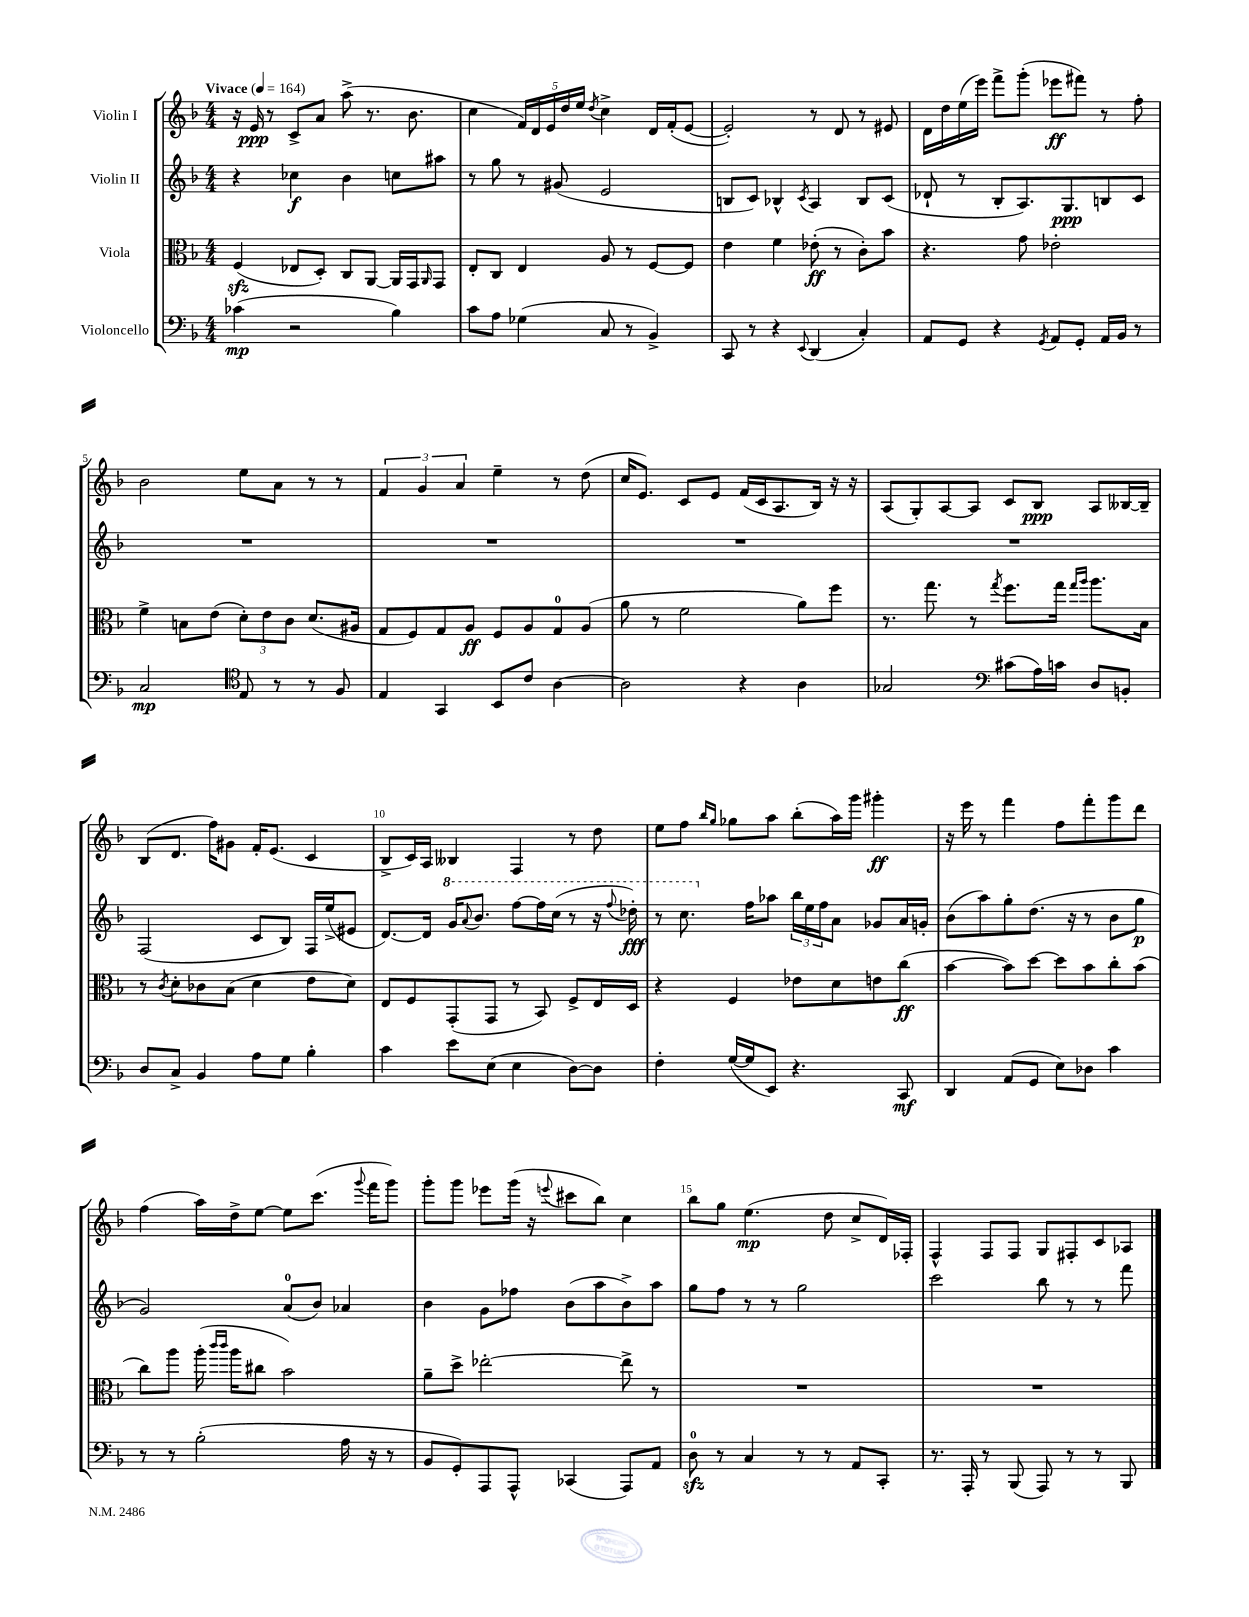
<<
\new StaffGroup <<
\new Staff = "s0" \with { instrumentName = "Violin I" } {
    \clef treble \key f \major \numericTimeSignature \time 4/4 \tempo "Vivace" 4 = 164
    r16 e'16\ppp r8 c'8-> a'8 a''8->( r8. bes'8. |
    c''4 \tuplet 5/4 { f'16) d'16 e'16 d''16 e''16 } \acciaccatura { d''8 } c''4-> d'16 f'16-.( e'8~ |
    e'2-.) r8 d'8 r8 eis'8 |
    d'16 d''16 e''16( e'''16) f'''8-> g'''8-.( ees'''8\ff fis'''8) r8 f''8-. |
    bes'2 e''8 a'8 r8 r8 |
    \tuplet 3/2 { f'4 g'4 a'4 } e''4-- r8 d''8( |
    c''16 e'8.) c'8 e'8 f'16( c'16 a8. bes16) r16 r16 |
    a8( g8-.) a8~ a8 c'8 bes8\ppp a8 beses16~ beses16-- |
    bes8( d'8. f''16) gis'8 f'16-. e'8.( c'4 |
    bes8-> c'16) a16 beses4 f4 r8 d''8 |
    e''8 f''8 \grace { bes''16 g''16 } ges''8 a''8 bes''8-.( a''16) g'''16 gis'''4-.\ff |
    r16 e'''16 r8 f'''4 f''8 f'''8-. g'''8 d'''8 |
    f''4( a''16) d''16-> e''8~ e''8 c'''8.( \appoggiatura { g'''8 } f'''16 g'''8) |
    g'''8-. g'''8 ees'''8 g'''16( r16 \appoggiatura { e'''8 } cis'''8 bes''8) c''4 |
    bes''8 g''8 e''4.\mp( d''8 c''8-> d'16) fes16-. |
    f4-^ f8 f8 g8 fis8-. c'8 aes8 \bar "|." |
}
\new Staff = "s1" \with { instrumentName = "Violin II" } {
    \clef treble \key f \major \numericTimeSignature \time 4/4
    r4 ces''4\f bes'4 c''8 ais''8 |
    r8 g''8 r8 gis'8( e'2 |
    b8 c'8) bes4-^ \acciaccatura { c'8 } a4 bes8 c'8( |
    des'8-! r8 bes8-. a8.) g8.\ppp b8 c'8 |
    R1 |
    R1 |
    R1 |
    R1 |
    f2( c'8 bes8) f16 e''16->( eis'8 |
    d'8.~) d'16 \ottava #1 g''16 \appoggiatura { a''8 } bes''8. f'''8~ f'''16 c'''16( r8 r16 \appoggiatura { f'''8 } des'''16-.\fff) |
    r8 c'''8. \ottava #0 f''16 aes''8 \tuplet 3/2 { bes''16 e''16 f''16 } a'8 ges'8 a'16 g'16-. |
    bes'8( a''8) g''8-. d''8.( r16 r8 bes'8 g''8\p |
    g'2) a'8-0( bes'8) aes'4 |
    bes'4 g'8 fes''8 bes'8( a''8 bes'8->) a''8 |
    g''8 f''8 r8 r8 g''2 |
    c'''2 bes''8 r8 r8 f'''8 \bar "|." |
}
\new Staff = "s2" \with { instrumentName = "Viola" } {
    \clef alto \key f \major \numericTimeSignature \time 4/4
    f4\sfz( ees8 d8-.) c8 a,8~ a,16 g,16 \grace { a,16 } g,8 |
    e8-. c8 e4 a8 r8 f8~ f8 |
    e'4 f'4 ees'8-.\ff( r8 c'8-.) bes'8 |
    r4. g'8 ees'2-. |
    f'4-> b8 e'8( \tuplet 3/2 { d'8-.) e'8 c'8 } d'8.( ais16 |
    g8 f8) g8 a8\ff f8 a8 g8-0 a8( |
    a'8 r8 f'2 a'8) f''8 |
    r8. g''8. r8 \acciaccatura { g''8 } f''8. g''16 \grace { g''16 a''16 } a''8. bes16 |
    r8 \acciaccatura { c'8 } d'8-. ces'8 bes8( d'4 e'8 d'8) |
    e8 f8 g,8-.( g,8 r8 bes,8) f8-> e16 d16 |
    r4 f4 ees'8 d'8 e'8 c''8\ff( |
    bes'4~ bes'8) d''8~ d''8 bes'8 c''8-. bes'8( |
    c''8) a''8 a''16-.( \grace { c'''16 c'''16 } a''16 cis''8 bes'2) |
    a'8-- d''8-> ees''2~-. ees''8-> r8 |
    R1 |
    R1 \bar "|." |
}
\new Staff = "s3" \with { instrumentName = "Violoncello" } {
    \clef bass \key f \major \numericTimeSignature \time 4/4
    ces'4\mp( r2 bes4) |
    c'8 a8 ges4( c8 r8 bes,4->) |
    c,8 r8 r4 \appoggiatura { e,8 } d,4( c4-.) |
    a,8 g,8 r4 \acciaccatura { g,8 } a,8 g,8-. a,16 bes,16 r8 |
    c2\mp \clef tenor e8 r8 r8 f8 |
    e4 g,4 bes,8 c'8 a4~ |
    a2 r4 a4 |
    ges2 \clef bass cis'8( a16) c'16 d8 b,8-. |
    d8 c8-> bes,4 a8 g8 bes4-. |
    c'4 e'8 e8( e4 d8~) d8 |
    f4-. g16~( g16 e,8) r4. c,8\mf |
    d,4 a,8( g,8 e8) des8 c'4 |
    r8 r8 bes2-.( a16 r16 r8 |
    bes,8 g,8-.) a,,8 a,,8-^ ces,4( a,,8) a,8 |
    d8-0\sfz r8 c4 r8 r8 a,8 c,8-. |
    r8. a,,16-. r8 bes,,8( a,,8) r8 r8 bes,,8 \bar "|." |
}
>>
>>
\layout { \context { \Score \override BarNumber.break-visibility = ##(#f #t #t) barNumberVisibility = #(every-nth-bar-number-visible 5) } }
